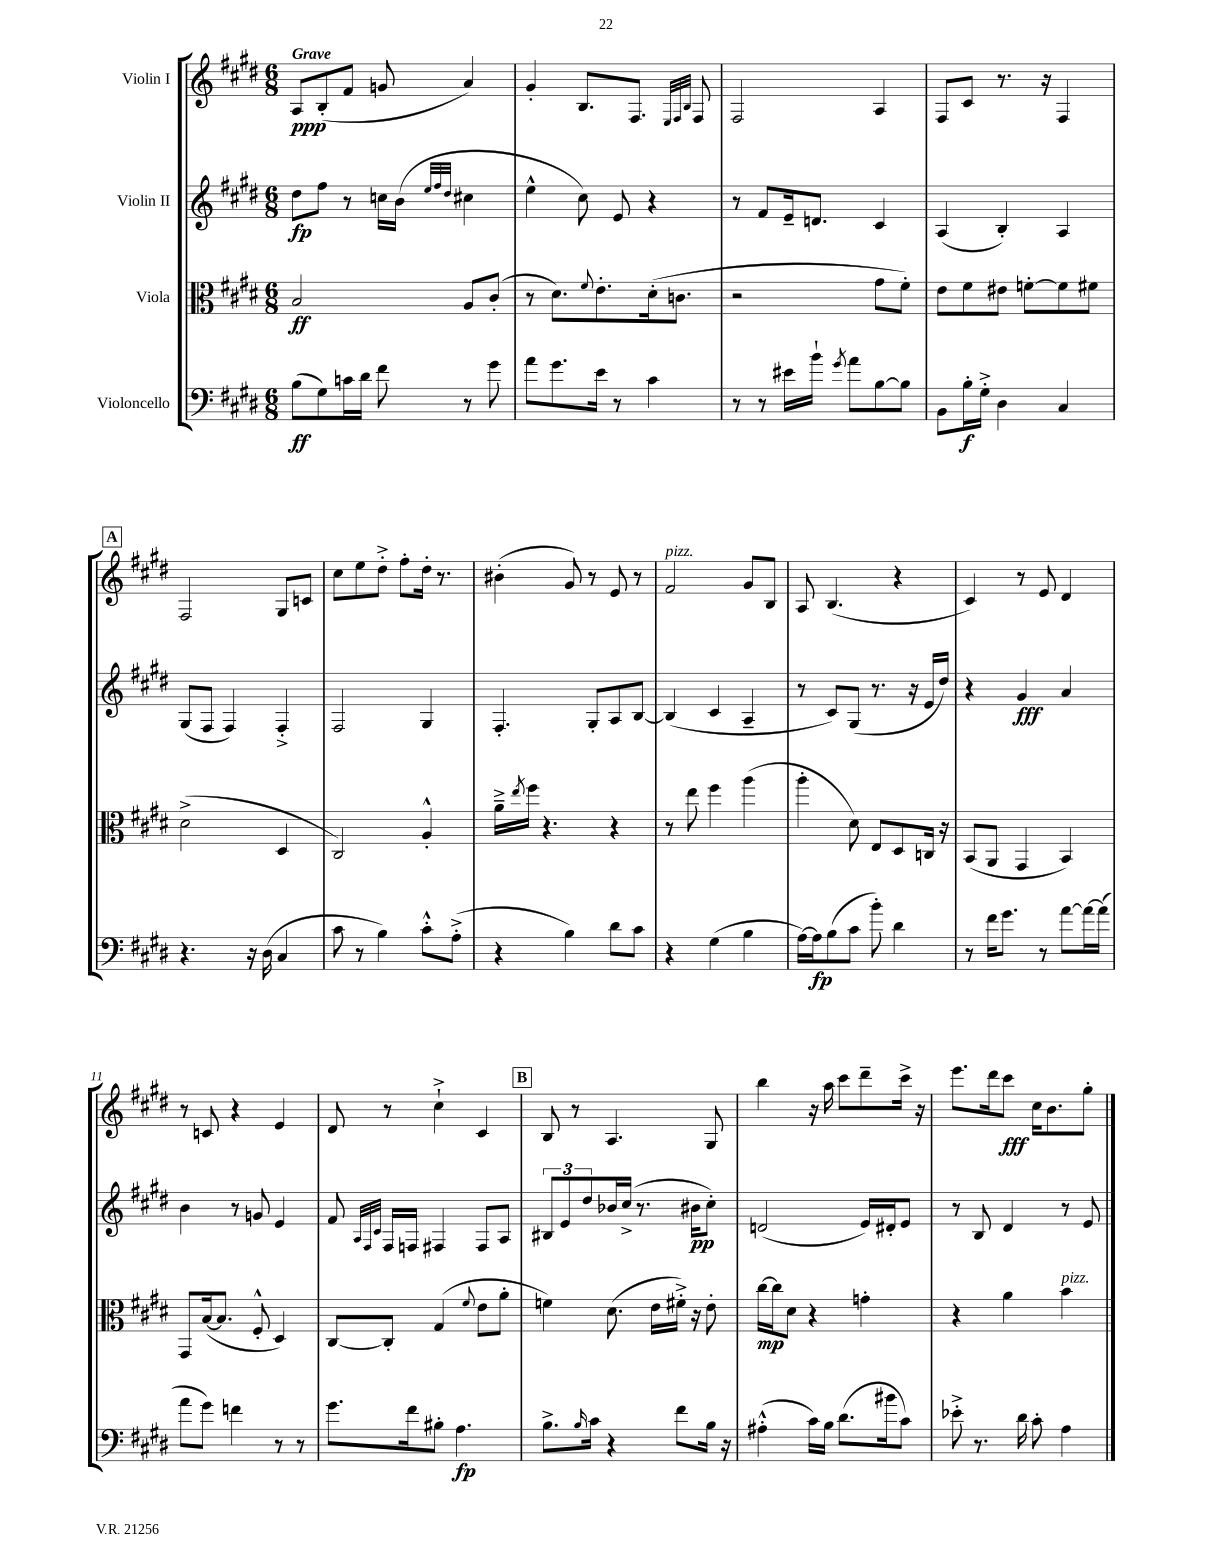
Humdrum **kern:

**kern	**dynam	**kern	**dynam	**kern	**dynam	**kern	**dynam
*part4	*part4	*part3	*part3	*part2	*part2	*part1	*part1
*staff4	*staff4	*staff3	*staff3	*staff2	*staff2	*staff1	*staff1
*I"Violoncello	*	*I"Viola	*	*I"Violin II	*	*I"Violin I	*
*clefF4	*	*clefC3	*	*clefG2	*	*clefG2	*
*k[f#c#g#d#]	*	*k[f#c#g#d#]	*	*k[f#c#g#d#]	*	*k[f#c#g#d#]	*
*M6/8	*	*M6/8	*	*M6/8	*	*M6/8	*
=1	=1	=1	=1	=1	=1	=1	=1
!	!	!	!	!	!	!LO:TX:a:B:t=Grave	!
(8B\L	ff	2B/	ff	8dd#\L	fp	8A/L	ppp
8G#\)	.	.	.	8ff#\J	.	(8B'/	.
16cn\L	.	.	.	8r	.	8f#/J	.
16d#\JJ	.	.	.	.	.	.	.
8f#\	.	.	.	16ccn\LL	.	8gn/	.
.	.	.	.	(16b\JJ	.	.	.
.	.	.	.	32qqee/LLL	.	.	.
.	.	.	.	32qqff#/	.	.	.
.	.	.	.	32qqdd#/JJJ	.	.	.
8r	.	8A/L	.	4cc#X\	.	4a/)	.
8g#\	.	(8c#'/J	.	.	.	.	.
=2	=2	=2	=2	=2	=2	=2	=2
8a\L	.	8r	.	4ee^^\	.	4g#'/	.
8.g#\	.	8.d#\L)	.	.	.	.	.
.	.	.	.	8cc#\)	.	8.B/L	.
.	.	8qqf#/	.	.	.	.	.
16e\Jk	.	8.e'\	.	.	.	.	.
8r	.	.	.	8e/	.	.	.
.	.	.	.	.	.	8.F#/J	.
4c#\	.	(16d#'\k	.	4r	.	.	.
.	.	8.cn\J	.	.	.	.	.
.	.	.	.	.	.	32qqE/LLL	.
.	.	.	.	.	.	32qqF#/	.
.	.	.	.	.	.	32qqB/JJJ	.
.	.	.	.	.	.	8F#/	.
=3	=3	=3	=3	=3	=3	=3	=3
8r	.	2r	.	8r	.	2F#/	.
8r	.	.	.	8f#/L	.	.	.
16e#X\LL	.	.	.	16e~/k	.	.	.
16b`\JJ	.	.	.	8.dn/J	.	.	.
8qg#/	.	.	.	.	.	.	.
8a\L	.	.	.	.	.	.	.
[8B\	.	8g#\L	.	4c#/	.	4A/	.
8B\J]	.	8f#'\J)	.	.	.	.	.
=4	=4	=4	=4	=4	=4	=4	=4
8BB\L	.	8e\L	.	(4A/	.	8F#/L	.
16B'\L	f	8f#\	.	.	.	8c#/J	.
16G#'^\JJ	.	.	.	.	.	.	.
4D#\	.	8e#X\J	.	4B'/)	.	8.r	.
.	.	[8fn'\L	.	.	.	.	.
.	.	.	.	.	.	16r	.
4C#/	.	8f\]	.	4A/	.	4F#/	.
.	.	8f#X\J	.	.	.	.	.
!!LO:LB:g=z
!!LO:REH:place=s1:t=A
=5	=5	=5	=5	=5	=5	=5	=5
4.r	.	(2d#^\	.	(8G#/L	.	2F#/	.
.	.	.	.	8F#/J	.	.	.
.	.	.	.	4F#/)	.	.	.
16r	.	.	.	.	.	.	.
(16D#\	.	.	.	.	.	.	.
4C#/	.	4D#/	.	4F#'^/	.	8G#/L	.
.	.	.	.	.	.	8cn/J	.
=6	=6	=6	=6	=6	=6	=6	=6
8c#\	.	2C#/)	.	2F#/	.	8cc#\L	.
8r	.	.	.	.	.	8ee\	.
4B\)	.	.	.	.	.	8dd#'^\J	.
.	.	.	.	.	.	8ff#'\L	.
8c#'^^\L	.	4A'^^/	.	4G#/	.	16dd#'\Jk	.
.	.	.	.	.	.	8.r	.
(8A'^\J	.	.	.	.	.	.	.
=7	=7	=7	=7	=7	=7	=7	=7
4r	.	16a~^\LL	.	4.F#'/	.	(4b#X'\	.
.	.	8qee/	.	.	.	.	.
.	.	16ff#\JJ	.	.	.	.	.
.	.	4.r	.	.	.	.	.
4B\)	.	.	.	.	.	8g#/)	.
.	.	.	.	8G#'/L	.	8r	.
8d#\L	.	4r	.	8A/	.	8e/	.
8c#\J	.	.	.	[8B/J	.	8r	.
=8	=8	=8	=8	=8	=8	=8	=8
!	!	!	!	!	!	!LO:TX:a:i:t=pizz.	!
4r	.	8r	.	(4B/]	.	2f#/	.
.	.	8ee\	.	.	.	.	.
(4G#\	.	4ff#\	.	4c#/	.	.	.
4B\	.	(4aa\	.	4A~/	.	8g#/L	.
.	.	.	.	.	.	8B/J	.
=9	=9	=9	=9	=9	=9	=9	=9
[16A\LL)	.	4aa'\	.	8r	.	8A/	.
16A\J]	fp	.	.	.	.	.	.
(8B\	.	.	.	8c#/L)	.	(4.B/	.
8c#\J	.	8d#\)	.	(8G#/J	.	.	.
8b'\)	.	8E/L	.	8.r	.	.	.
4d#\	.	8D#/	.	.	.	4r	.
.	.	.	.	16r	.	.	.
.	.	16Cn/Jk	.	16e/LL	.	.	.
.	.	16r	.	16dd#/JJ)	.	.	.
=10	=10	=10	=10	=10	=10	=10	=10
8r	.	(8BB/L	.	4r	.	4c#/)	.
16f#\KL	.	8AA/J	.	.	.	.	.
8.g#\J	.	.	.	.	.	.	.
.	.	4GG#/	.	4g#/	fff	8r	.
8r	.	.	.	.	.	8e/	.
[8a\L	.	4BB/)	.	4a/	.	4d#/	.
16a\L_	.	.	.	.	.	.	.
(16a\JJ]	.	.	.	.	.	.	.
!!LO:LB:g=z
=11	=11	=11	=11	=11	=11	=11	=11
8a\L	.	8GG#/L	.	4b\	.	8r	.
8g#\J)	.	([16B/k	.	.	.	8cn/	.
.	.	8.B/J]	.	.	.	.	.
4fn\	.	.	.	8r	.	4r	.
.	.	8F#'^^/	.	8gn/	.	.	.
8r	.	4D#/)	.	4e/	.	4e/	.
8r	.	.	.	.	.	.	.
=12	=12	=12	=12	=12	=12	=12	=12
8.g#\L	.	[8C#/L	.	8f#/	.	8d#/	.
.	.	.	.	32qqA/LLL	.	.	.
.	.	.	.	32qqF#/	.	.	.
.	.	.	.	32qqc#/JJJ	.	.	.
.	.	8C#'/J]	.	16F#/LL	.	8r	.
16f#\k	.	.	.	16Fn/JJ	.	.	.
8B#X'\J	.	(4G#/	.	4F#X/	.	4cc#`^\	.
4.A\	fp	.	.	.	.	.	.
.	.	8qqf#/	.	.	.	.	.
.	.	8e\L	.	8F#/L	.	4c#/	.
.	.	8a'\J	.	8A/J	.	.	.
!!LO:REH:place=s1:t=B
=13	=13	=13	=13	=13	=13	=13	=13
8.B^\L	.	4fn\)	.	12B#X/L	.	8B/	.
.	.	.	.	12e/	.	.	.
.	.	.	.	.	.	8r	.
.	.	.	.	12dd#/	.	.	.
16qqB/	.	.	.	.	.	.	.
16c#\Jk	.	.	.	.	.	.	.
4r	.	(8.d#\	.	16b-X/L	.	4.A/	.
.	.	.	.	(16cc#^/JJ	.	.	.
.	.	.	.	8.r	.	.	.
.	.	16e\LL	.	.	.	.	.
8f#\L	.	16f#X'^\JJ)	.	.	.	.	.
.	.	16r	.	16b#X\KL	pp	.	.
16B\Jk	.	8e'\	.	8cc#'\J)	.	8G#/	.
16r	.	.	.	.	.	.	.
=14	=14	=14	=14	=14	=14	=14	=14
(4A#X'^^\	.	[16cc#\LL	mp	(2dn/	.	4bb\	.
.	.	16cc#\J]	.	.	.	.	.
.	.	8d#\J	.	.	.	.	.
16c#\LL)	.	4r	.	.	.	16r	.
16B\JJ	.	.	.	.	.	16aa\	.
(8.d#\L	.	.	.	.	.	8ccc#\L	.
.	.	4gn'\	.	16e/LL)	.	8ddd#~\	.
16b#X\k	.	.	.	16d#X'/J	.	.	.
8c#\J)	.	.	.	8e/J	.	16ccc#^\Jk	.
.	.	.	.	.	.	16r	.
=15	=15	=15	=15	=15	=15	=15	=15
8e-X'^\	.	4r	.	8r	.	8.eee\L	.
8.r	.	.	.	8B/	.	.	.
.	.	.	.	.	.	16ddd#\k	.
.	.	4a\	.	4d#/	.	8ccc#\J	fff
16d#\	.	.	.	.	.	.	.
8c#'\	.	.	.	.	.	16cc#\KL	.
.	.	.	.	.	.	8.b\	.
!	!	!LO:TX:a:i:t=pizz.	!	!	!	!	!
4A\	.	4b\	.	8r	.	.	.
.	.	.	.	8e/	.	8gg#'\J	.
==	==	==	==	==	==	==	==
*-	*-	*-	*-	*-	*-	*-	*-
